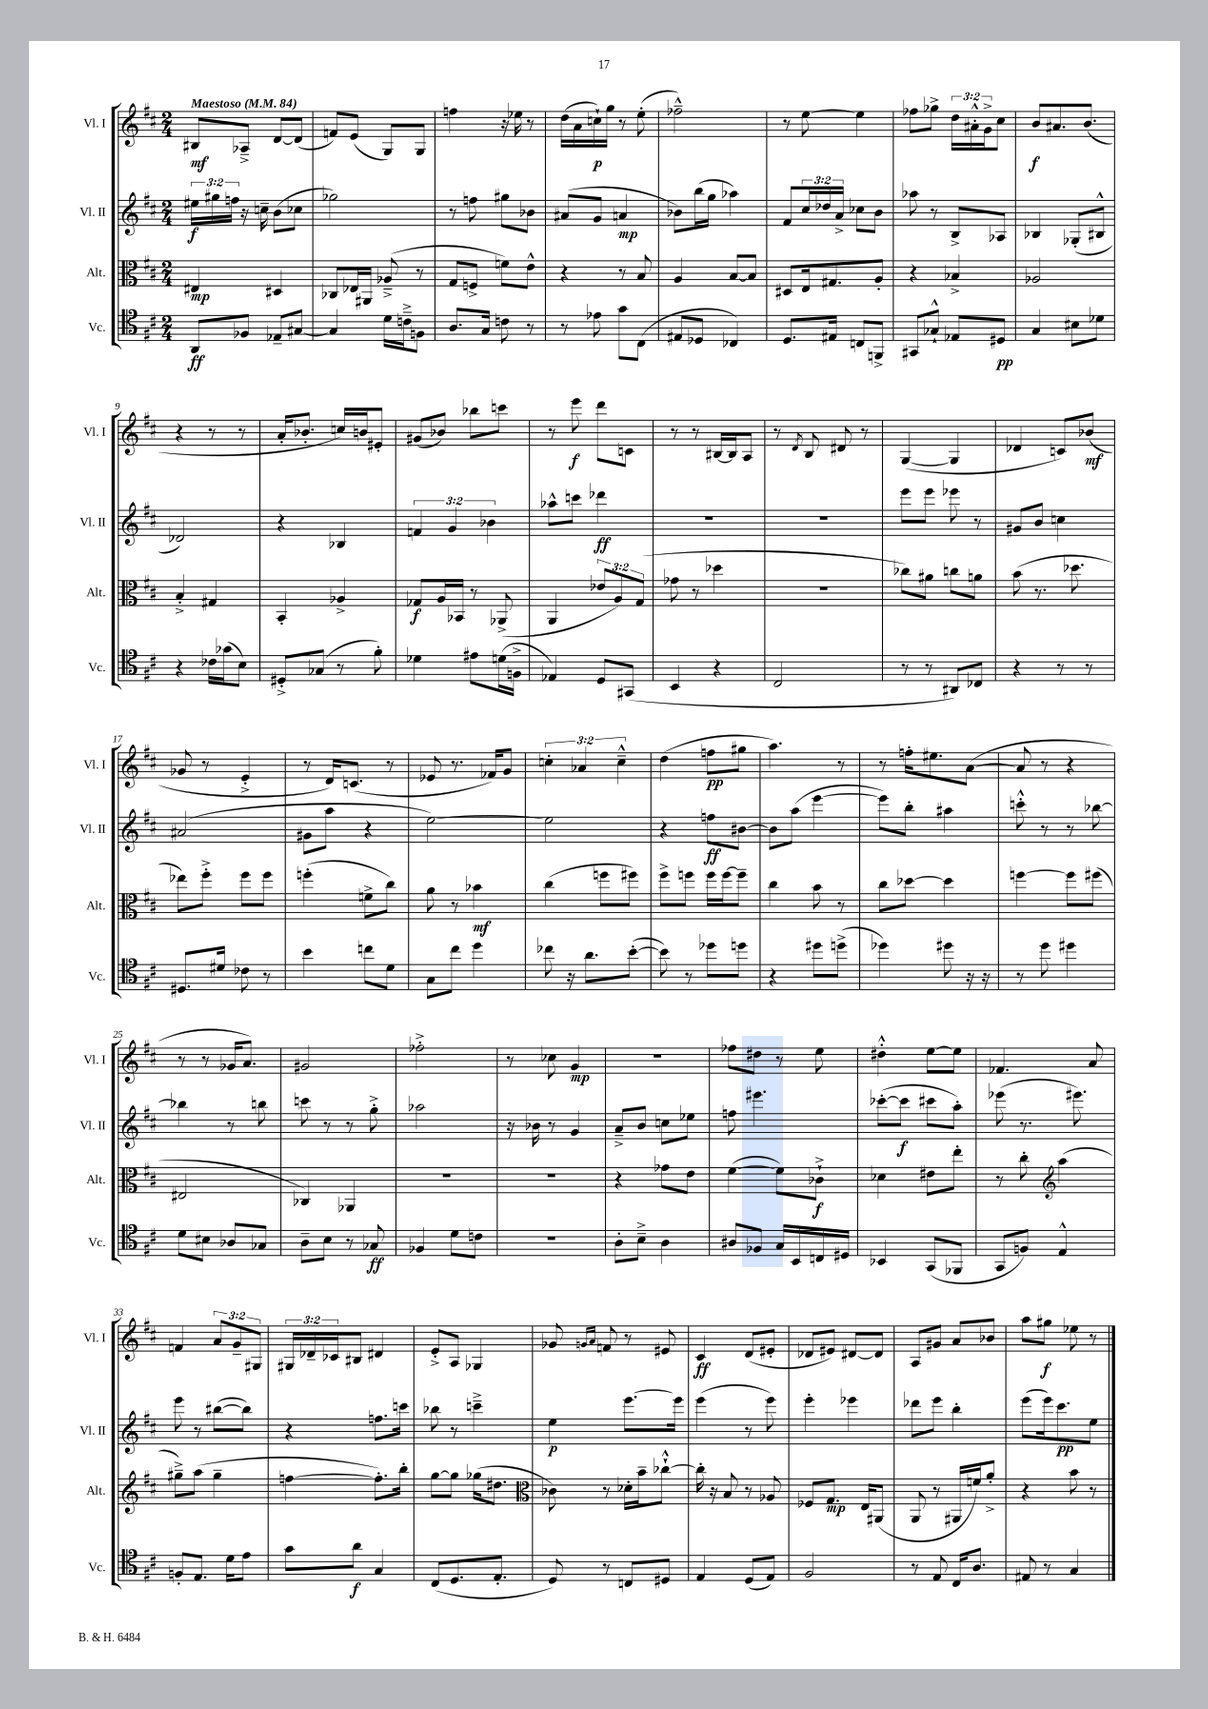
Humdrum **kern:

**kern	**dynam	**kern	**dynam	**kern	**dynam	**kern	**dynam
*part4	*part4	*part3	*part3	*part2	*part2	*part1	*part1
*staff4	*staff4	*staff3	*staff3	*staff2	*staff2	*staff1	*staff1
*I"Vc.	*	*I"Alt.	*	*I"Vl. II	*	*I"Vl. I	*
*I'Vc.	*	*I'Alt.	*	*I'Vl. II	*	*I'Vl. I	*
*clefC4	*	*clefC3	*	*clefG2	*	*clefG2	*
*k[f#c#]	*	*k[f#c#]	*	*k[f#c#]	*	*k[f#c#]	*
*M2/4	*	*M2/4	*	*M2/4	*	*M2/4	*
*MM84	*	*MM84	*	*MM84	*	*MM84	*
=1	=1	=1	=1	=1	=1	=1	=1
!	!	!	!	!	!	!LO:TX:a:B:t=Maestoso	!
8AA/L	ff	4E#X/	mp	24ee#X\LL	f	8B#X/L	mf
.	.	.	.	24gg#X\	.	.	.
.	.	.	.	24ffn\JJ	.	.	.
8F-X/J	.	.	.	16r	.	8A-X~^/J	.
.	.	.	.	16ccn~\	.	.	.
8E-X~/L	.	4D#X/	.	(8b\L	.	[8d/L	.
[8G#X/J	.	.	.	8cc-X\J	.	(8d/J]	.
=2	=2	=2	=2	=2	=2	=2	=2
4G#/]	.	8C-X/L	.	2gg-X\)	.	8fn/L)	.
.	.	16E-X/L	.	.	.	(8e/J	.
.	.	16AA#X/JJ	.	.	.	.	.
16d\LL	.	(8A-X~^/	.	.	.	8G/L)	.
16cn~^\J	.	.	.	.	.	.	.
8Fn\J	.	8r	.	.	.	8G/J	.
=3	=3	=3	=3	=3	=3	=3	=3
8.A/L	.	8G/L	.	8r	.	4ffn\	.
.	.	8Fn^/J	.	8ffn\	.	.	.
16G/Jk	.	.	.	.	.	.	.
8cn\	.	8fn\L)	.	8gg#X\L	.	16r	.
.	.	.	.	.	.	16ee-X\	.
8r	.	8e^^\J	.	8b-X\J	.	8r	.
=4	=4	=4	=4	=4	=4	=4	=4
8r	.	4r	.	(8a#X/L	.	(16dd\LL	.
.	.	.	.	.	.	16a\	.
8e-X\	.	.	.	8g/J	.	16ccn`\)	p
.	.	.	.	.	.	16gg\JJ	.
8g\L	.	8r	.	4an/	mp	8r	.
(8C#\J	.	8B/	.	.	.	(8ee'\	.
=5	=5	=5	=5	=5	=5	=5	=5
8E#X/L	.	4A/	.	8b-X\L)	.	2ff-X~^^\)	.
8D-X/J	.	.	.	(16bb\L	.	.	.
.	.	.	.	16gg\JJ	.	.	.
4C-X/)	.	[8B/L	.	4aa-X\)	.	.	.
.	.	8B/J]	.	.	.	.	.
=6	=6	=6	=6	=6	=6	=6	=6
8.D/L	.	8D#X/L	.	8f#/L	.	8r	.
.	.	16E/k	.	24cc#/L	.	[8ee\	.
.	.	.	.	24dd-X/	.	.	.
16E#X/Jk	.	8.G#X/	.	.	.	.	.
.	.	.	.	24a^/JJ	.	.	.
8Cn/L	.	.	.	8cc-X\L	.	4ee\]	.
8FFn^/J	.	8A'/J	.	8b\J	.	.	.
=7	=7	=7	=7	=7	=7	=7	=7
8GG#X/L	.	4r	.	8aa-X\	.	8ff-X\L	.
8G-X`^^/J	.	.	.	8r	.	8gg-X^\J	.
8E-X/L	.	4B-X^/	.	8B^/L	.	24dd\LL	.
.	.	.	.	.	.	24a#X'^^\	.
.	.	.	.	.	.	24g^\J	.
8D#X/J	pp	.	.	8A-X/J	.	8cc#\J	.
=8	=8	=8	=8	=8	=8	=8	=8
4G/	.	2A-X/	.	4B-X/	.	8b/L	f
.	.	.	.	.	.	8.a#X/	.
8B#X\L	.	.	.	(8G-X'/L	.	.	.
.	.	.	.	.	.	(8.b/J	.
8d-X\J	.	.	.	8B#X^^/J	.	.	.
!!LO:LB:g=z
=9	=9	=9	=9	=9	=9	=9	=9
4r	.	4B'^/	.	2d-X/)	.	4r	.
16c-X\LL	.	4G#X/	.	.	.	8r	.
(16g-X\J	.	.	.	.	.	.	.
8B\J)	.	.	.	.	.	8r	.
=10	=10	=10	=10	=10	=10	=10	=10
8D#X'^/L	.	4BB'/	.	4r	.	16a'/KL	.
.	.	.	.	.	.	8.b-X'/J	.
(8G-X/J	.	.	.	.	.	.	.
8r	.	4A-X^/	.	4B-X/	.	16ccn/LL)	.
.	.	.	.	.	.	16bn/J	.
8f#'\)	.	.	.	.	.	8e#X'/J	.
=11	=11	=11	=11	=11	=11	=11	=11
4d-X\	.	8G-X/L	f	6fn/	.	(8g#X/L	.
.	.	16A/L	.	.	.	8b-X/J)	.
.	.	.	.	6g/	.	.	.
.	.	16BB-X/JJ	.	.	.	.	.
8e#X\L	.	8r	.	.	.	8bb-X\L	.
.	.	.	.	6b-X\	.	.	.
(16dn\L	.	(8AA-X^/	.	.	.	8cccn\J	.
16Fn^\JJ	.	.	.	.	.	.	.
=12	=12	=12	=12	=12	=12	=12	=12
4E-X/)	.	4AA/	.	8aa-X^^\L	.	8r	.
.	.	.	.	8cccn\J	.	8eee\	f
8D/L	.	12e-X/L	.	4ddd-X\	ff	8ddd\L	.
.	.	12A/)	.	.	.	.	.
(8GG#X/J	.	.	.	.	.	8cn\J	.
.	.	(12G/J	.	.	.	.	.
=13	=13	=13	=13	=13	=13	=13	=13
4BB/	.	8g-X\	.	2r	.	8r	.
.	.	8r	.	.	.	8r	.
4r	.	4dd-X\	.	.	.	[16B#X/LL	.
.	.	.	.	.	.	16B#/J]	.
.	.	.	.	.	.	8A/J	.
=14	=14	=14	=14	=14	=14	=14	=14
2C#/	.	2r	.	2r	.	8r	.
.	.	.	.	.	.	8qd/	.
.	.	.	.	.	.	8B/	.
.	.	.	.	.	.	8d#X/	.
.	.	.	.	.	.	8r	.
=15	=15	=15	=15	=15	=15	=15	=15
8r	.	8cc-X\L)	.	8eee\L	.	([4G/	.
8r	.	8a#X\J	.	8eee\J	.	.	.
8AA#X/L)	.	8ccn\L	.	8eee-X\	.	4G/]	.
8C-X/J	.	8an\J	.	8r	.	.	.
=16	=16	=16	=16	=16	=16	=16	=16
4r	.	(8b\	.	8g#X/L	.	4d-X/	.
.	.	8.r	.	8b/J	.	.	.
8r	.	.	.	4ccn\	.	8cn/L)	.
.	.	8.dd-X\	.	.	.	.	.
8r	.	.	.	.	.	(8b-X/J	mf
!!LO:LB:g=z
=17	=17	=17	=17	=17	=17	=17	=17
8.D#X/L	.	8ee-X\L)	.	(2a#X/	.	8g-X/	.
.	.	8ff#'^\J	.	.	.	8r	.
16d#X/Jk	.	.	.	.	.	.	.
8c-X\	.	8ff#\L	.	.	.	4e'^/	.
8r	.	8ff#\J	.	.	.	.	.
=18	=18	=18	=18	=18	=18	=18	=18
4b\	.	(4ffn'\	.	8g#X\L	.	8r	.
.	.	.	.	8aa\J	.	16d/KL)	.
.	.	.	.	.	.	(8.cn/J	.
8ccn\L	.	8fn^\L	.	4r	.	.	.
8d\J	.	8cc#\J)	.	.	.	8r	.
=19	=19	=19	=19	=19	=19	=19	=19
8G\L	.	8a\	.	[2ee\)	.	8e-X/	.
8cc#\J	.	8r	.	.	.	8.r	.
4dd\	.	4b-X\	mf	.	.	.	.
.	.	.	.	.	.	16f-X/KL)	.
.	.	.	.	.	.	8g/J	.
=20	=20	=20	=20	=20	=20	=20	=20
8cc-X\	.	(4cc#\	.	2ee\]	.	6ccn'\	.
16r	.	.	.	.	.	.	.
.	.	.	.	.	.	6a-X/	.
8.a\L	.	.	.	.	.	.	.
.	.	8ffn\L	.	.	.	.	.
.	.	.	.	.	.	6cc~^^\	.
([8b'\J	.	8ff#X\J)	.	.	.	.	.
=21	=21	=21	=21	=21	=21	=21	=21
8b\])	.	8ff#^\L	.	4r	.	(4dd\	.
8r	.	8ffn\J	.	.	.	.	.
8dd-X\L	.	16ff\LL	.	8ffn\L	ff	8ffn\L	pp
.	.	[16ff\J	.	.	.	.	.
8ddn\J	.	8ff~\J]	.	[8b#X\J	.	8gg#X\J	.
=22	=22	=22	=22	=22	=22	=22	=22
4r	.	4cc#\	.	8b#\L]	.	4.aa\)	.
.	.	.	.	(8aa\J	.	.	.
8dd#X\L	.	8b\	.	[4eee\	.	.	.
(8ddn^\J	.	8r	.	.	.	8r	.
=23	=23	=23	=23	=23	=23	=23	=23
4dd-X\)	.	8cc#\L	.	8eee\L])	.	8r	.
.	.	[8dd-X\J	.	8bb'\J	.	16ffn'\KL	.
.	.	.	.	.	.	8.ee#X\	.
8dd#X\	.	4dd-\]	.	4aa#X\	.	.	.
16r	.	.	.	.	.	([8a\J	.
16r	.	.	.	.	.	.	.
=24	=24	=24	=24	=24	=24	=24	=24
8r	.	[4ffn\	.	8cccn'^^\	.	8a/]	.
8dd\	.	.	.	8r	.	8r	.
4dd#X\	.	8ff\L]	.	8r	.	4r	.
.	.	(8ff#X\J	.	[8bb-X\	.	.	.
!!LO:LB:g=z
=25	=25	=25	=25	=25	=25	=25	=25
8d\L	.	2E#X/	.	4bb-X\]	.	8r	.
8B#X\J	.	.	.	.	.	8r	.
8A-X/L	.	.	.	8r	.	16g-X/KL	.
.	.	.	.	.	.	8.a/J)	.
8G-X/J	.	.	.	8bbn\	.	.	.
=26	=26	=26	=26	=26	=26	=26	=26
8A~\L	.	4C-X/)	.	8cccn\	.	2g#X/	.
8B\J	.	.	.	8r	.	.	.
8r	.	4AA-X/	.	8r	.	.	.
8G-X/	ff	.	.	8gg'^\	.	.	.
=27	=27	=27	=27	=27	=27	=27	=27
4F-X/	.	2r	.	2aa-X\	.	2ff-X'^\	.
8d\L	.	.	.	.	.	.	.
8cn\J	.	.	.	.	.	.	.
=28	=28	=28	=28	=28	=28	=28	=28
2r	.	2r	.	16r	.	8r	.
.	.	.	.	16b-X\	.	.	.
.	.	.	.	8r	.	8cc-X\	.
.	.	.	.	4g/	.	4g/	mp
=29	=29	=29	=29	=29	=29	=29	=29
8A'\L	.	4r	.	8a~^/L	.	2r	.
8B~^\J	.	.	.	8b/J	.	.	.
4A\	.	8g-X\L	.	8ccn\L	.	.	.
.	.	8e\J	.	8ee-X\J	.	.	.
=30	=30	=30	=30	=30	=30	=30	=30
8A#X/L	.	([4f#\	.	8ffn\	.	8ff-X\L	.
8F-X/J	.	.	.	4.eee#X\	.	8dd#X\J	.
16G/LL	.	8f#\L])	.	.	.	8r	.
16BB/	.	.	.	.	.	.	.
16Cn/	.	8c-X`^\J	f	.	.	8ee\	.
16D#X/JJ	.	.	.	.	.	.	.
=31	=31	=31	=31	=31	=31	=31	=31
4BB-X/	.	4d-X\	.	([8ccc-X'\L	.	4dd#X'^^\	.
.	.	.	.	8ccc-\J]	f	.	.
(8GG/L	.	8e#X\L	.	8ccc#X\L	.	[8ee\L	.
8FF-X/J	.	8ee'\J	.	8aa'\J)	.	8ee\J]	.
=32	=32	=32	=32	=32	=32	=32	=32
8GG/L	.	8r	.	(8eee-X\	.	4.f-X/	.
8Fn/J)	.	8cc#'\	.	8.r	.	.	.
*	*	*clefG2	*	*	*	*	*
4E^^/	.	(4aa\	.	.	.	.	.
.	.	.	.	8.eee#X\)	.	.	.
.	.	.	.	.	.	8a/	.
!!LO:LB:g=z
=33	=33	=33	=33	=33	=33	=33	=33
8Fn'/L	.	8gg#X~^\L)	.	8eee\	.	4fn/	.
8.E/J	.	(8aa\J	.	8r	.	.	.
.	.	4gg#~\	.	([8bb#X\L	.	12a/L	.
16d\KL	.	.	.	.	.	.	.
.	.	.	.	.	.	12g~/	.
8e\J	.	.	.	8bb#\J])	.	.	.
.	.	.	.	.	.	12G#X/J	.
=34	=34	=34	=34	=34	=34	=34	=34
8g\L	.	[4ffn\	.	4r	.	24G#X/LL	.
.	.	.	.	.	.	24d-X~/	.
.	.	.	.	.	.	24c-X/J	.
8a\J	f	.	.	.	.	8B#X/J	.
4G/	.	8.ff'\L])	.	8.ffn\L	.	4d#X/	.
.	.	16bb'\Jk	.	16cccn\Jk	.	.	.
=35	=35	=35	=35	=35	=35	=35	=35
(8C#/L	.	[8gg\L	.	8bb-X\	.	8e'^/L	.
8.D/	.	8gg\J]	.	8r	.	8A/J	.
.	.	(16gg-X\KL	.	4cccn~^\	.	4G-X/	.
8.E'/J	.	8.dd#X\J	.	.	.	.	.
=36	=36	=36	=36	=36	=36	=36	=36
*	*	*clefC3	*	*	*	*	*
8D/)	.	8c-X\)	.	4ee\	p	8g-X/	.
.	.	.	.	.	.	16qqgn/LL	.
.	.	.	.	.	.	16qqa/JJ	.
8r	.	8r	.	.	.	8fn/	.
8Cn/L	.	16d-X'\LL	.	[8.eee\L	.	8r	.
.	.	16b~\J	.	.	.	.	.
8D#X/J	.	[8cc-X`^^\J	.	.	.	8e#X/	.
.	.	.	.	16eee\Jk]	.	.	.
=37	=37	=37	=37	=37	=37	=37	=37
4E/	.	16cc-'\]	.	(4eee\	.	4c#/	ff
.	.	16r	.	.	.	.	.
.	.	8B/	.	.	.	.	.
(8D/L	.	8r	.	8r	.	(8d/L	.
8E/J)	.	8A-X/	.	8eee\)	.	8e#X'/J	.
=38	=38	=38	=38	=38	=38	=38	=38
2F#/	.	8F-X/L	.	4eee'\	.	8d-X/L	.
.	.	8.G/J	mp	.	.	8e#X/J)	.
.	.	.	.	4eee-X\	.	[8d#X/L	.
.	.	16E/KL	.	.	.	.	.
.	.	(8AA#X/J	.	.	.	8d#/J]	.
=39	=39	=39	=39	=39	=39	=39	=39
8r	.	8AA/	.	8ddd-X\L	.	8A/L	.
8E/	.	8r	.	8eee\J	.	8g#X/J	.
16C#/KL	.	16AA#X/LL	.	4bb'\	.	8a/L	.
8.A/J	.	16fn/J)	.	.	.	.	.
.	.	8a'^/J	.	.	.	8b-X/J	.
=40	=40	=40	=40	=40	=40	=40	=40
8E#X/	.	4r	.	(8eee\L	.	8aa\L	.
8r	.	.	.	16eee\k)	.	8gg#X\J	f
.	.	.	.	8.ccc#\	pp	.	.
4G/	.	8b\	.	.	.	8ee-X\	.
.	.	8r	.	8ee\J	.	8r	.
==	==	==	==	==	==	==	==
*-	*-	*-	*-	*-	*-	*-	*-
